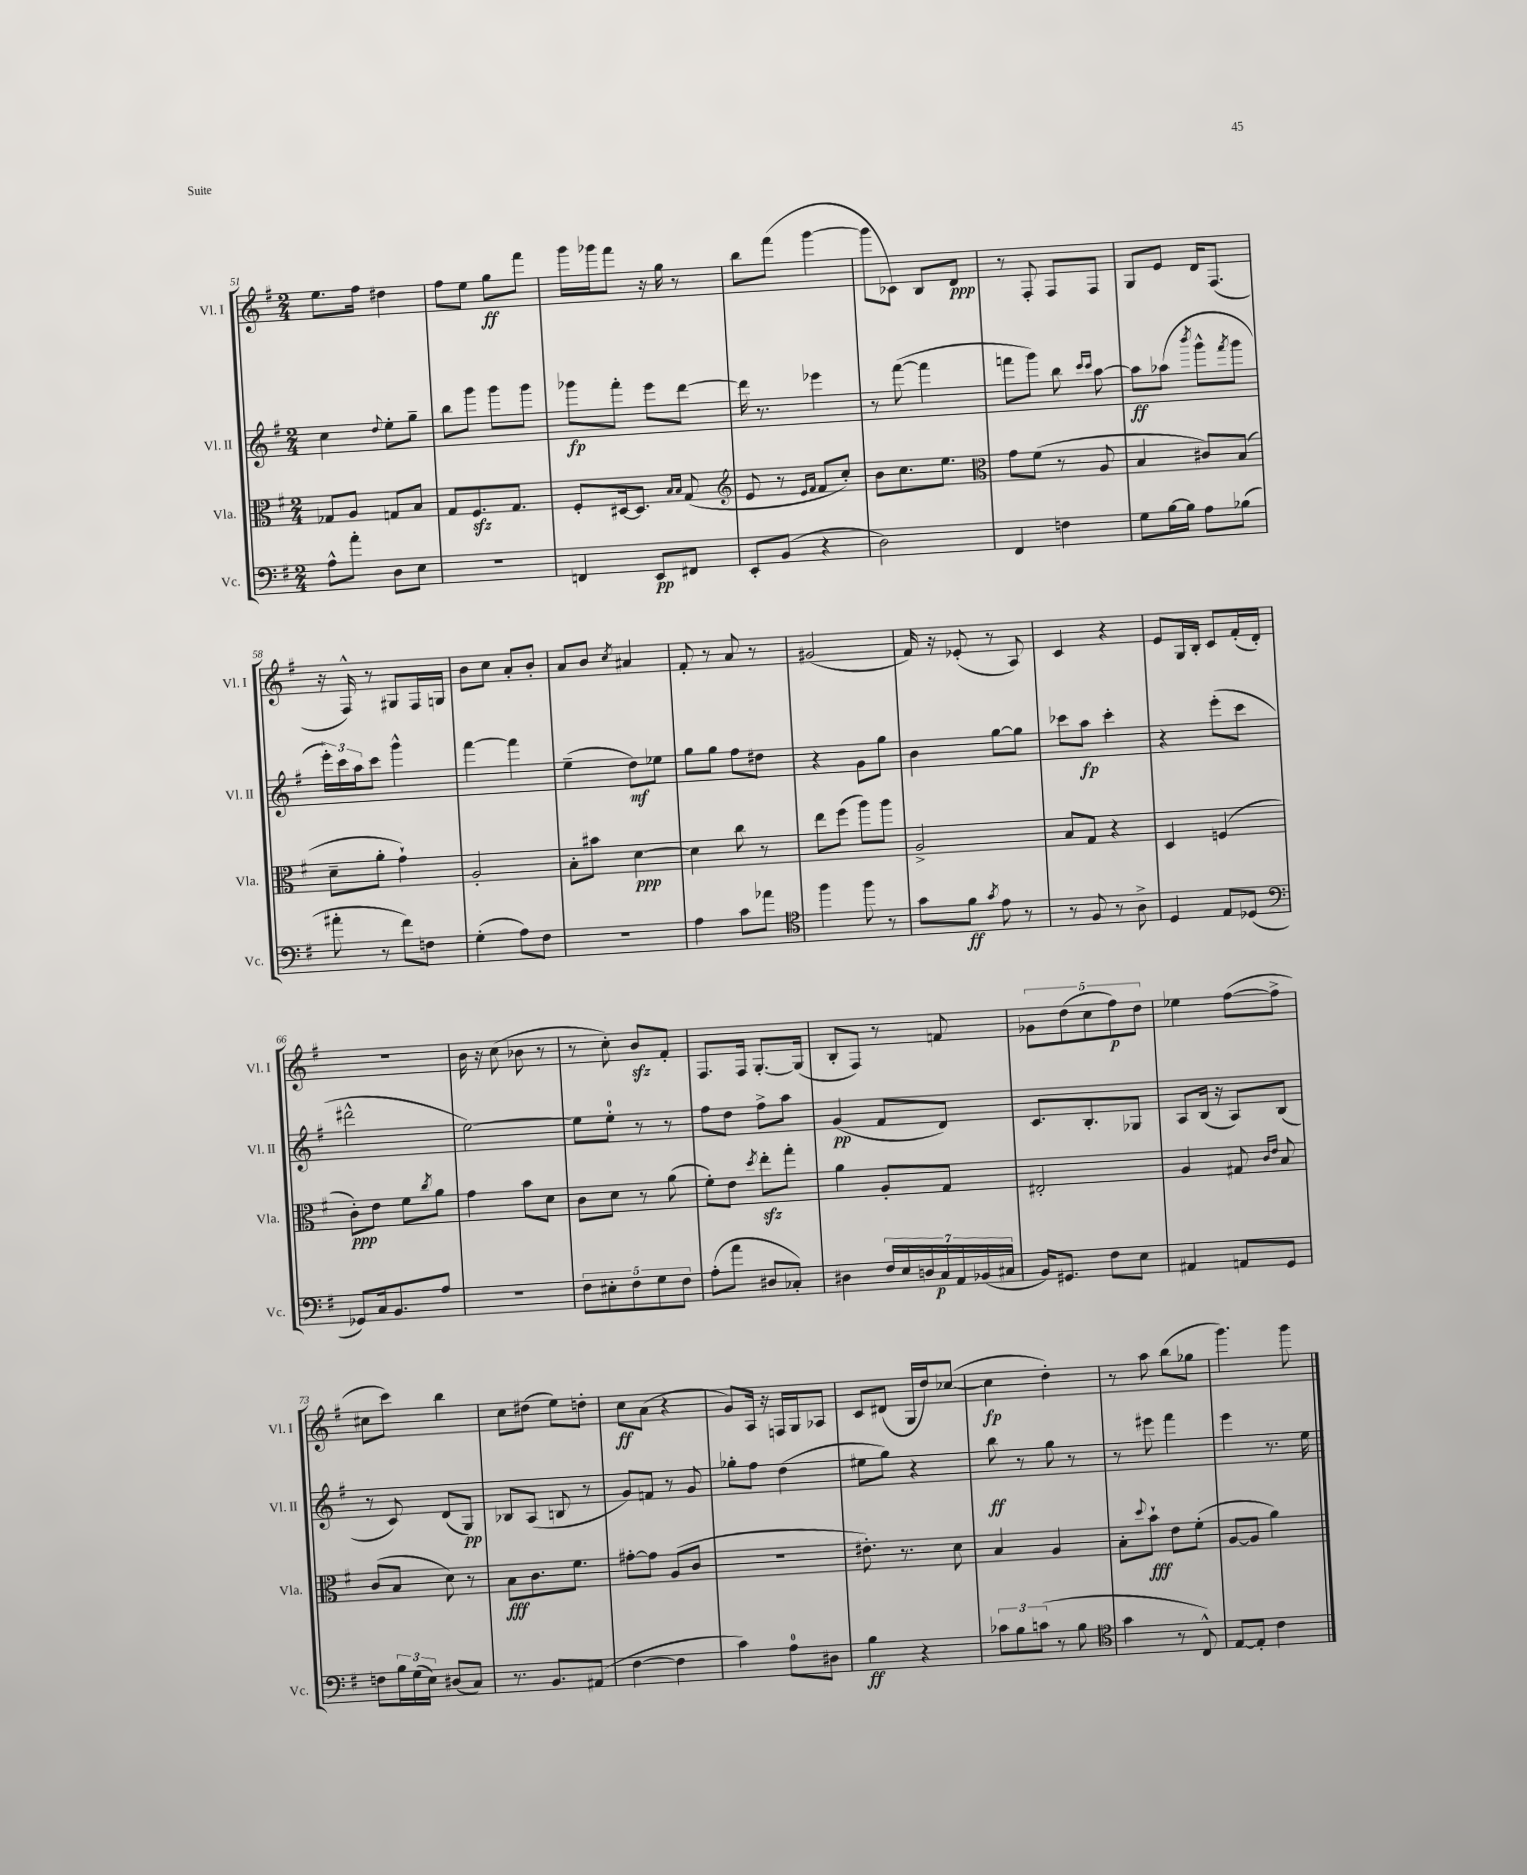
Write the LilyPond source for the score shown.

<<
\new StaffGroup <<
\new Staff = "s0" \with { instrumentName = "Vl. I" shortInstrumentName = "Vl. I" } {
    \clef treble \key g \major \numericTimeSignature \time 2/4
    e''8. fis''16 dis''4 |
    fis''8 e''8 g''8\ff fis'''8 |
    g'''16 ges'''16 fis'''8 r16 g''16 r8 |
    b''8 fis'''8( g'''4~ |
    g'''8 ces'8) b8 d'8\ppp |
    r8 fis8-. fis8 fis8 |
    g8 e'8 d'16 fis8.( |
    r16 fis16-^) r8 gis8 fis16 g16 |
    b'8 c''8 a'8-. b'8-. |
    a'8 b'8 \acciaccatura { c''8 } ais'4 |
    fis'8-. r8 a'8 r8 |
    gis'2( |
    fis'16) r16 ees'8-.( r8 a8) |
    c'4 r4 |
    e'8 g16 b16-. c'8 fis'16-.( d'16-.) |
    r2 |
    b'16 r16 c''8( bes'8 r8 |
    r8 c''8-.) b'8\sfz fis'8-. |
    fis8. fis16 g8.~-. g16( |
    b8-. fis8) r8 f'8 |
    \tuplet 5/4 { ges'8 d''8( c''8 fis''8\p) d''8 } |
    ees''4 fis''8~( fis''8-> |
    cis''8 c'''8) b''4 |
    c''8 dis''8( e''8) d''8-. |
    c''8\ff a'8( r4 |
    g'8) a16 r16 f16 g16 aes8 |
    c'8 dis'8( g16 d''16) ces''8~( |
    ces''4\fp d''4-.) |
    r8 a''8 b''8( ges''8 |
    g'''4.) g'''8 \bar "|." |
}
\new Staff = "s1" \with { instrumentName = "Vl. II" shortInstrumentName = "Vl. II" } {
    \clef treble \key g \major \numericTimeSignature \time 2/4
    c''4 \appoggiatura { d''8 } e''8-. g''8-- |
    b''8 g'''8 g'''8 g'''8 |
    ges'''8\fp fis'''8-. e'''8 d'''8~ |
    d'''16 r8. ees'''4 |
    r8 fis'''8~( fis'''4 |
    f'''8 g'''8) b''8 \grace { c'''16 c'''16 } a''8~ |
    a''8\ff aes''8( \acciaccatura { b'''8 } g'''8-^ \acciaccatura { fis'''8 } g'''8 |
    \tuplet 3/2 { e'''16-.) c'''16 a''16 } c'''8 g'''4-^ |
    fis'''4~ fis'''4 |
    e''4--( d''8\mf) ees''8 |
    g''8 g''8 fis''8 dis''8 |
    r4 g'8 g''8 |
    b'4 g''8~ g''8 |
    ces'''8 a''8\fp ces'''4-. |
    r4 e'''8-.( c'''8 |
    dis'''2-^ |
    e''2~) |
    e''8 e''8-0-. r8 r8 |
    fis''8 d''8 fis''8-> a''8 |
    g'4\pp( fis'8 d'8) |
    c'8. b8.-. ges8 |
    a8 b16( r16 a8) b8( |
    r8 c'8) d'8( g8\pp) |
    bes8 a8( b8 r8 |
    g'8) f'8 r8 g'8 |
    ges''8-. fis''8 d''4( |
    eis''8 g''8) r4 |
    b''8\ff r8 g''8 r8 |
    r8 eis'''8 fis'''4 |
    e'''4 r8. e''16 \bar "|." |
}
\new Staff = "s2" \with { instrumentName = "Vla." shortInstrumentName = "Vla." } {
    \clef alto \key g \major \numericTimeSignature \time 2/4
    ges8 a8 g8 b8 |
    g8 fis8.\sfz g8. |
    fis8-. dis16~ dis8. \grace { b16 b16 } g8( |
    \clef treble e'8 r8 \grace { e'16 fis'16 } fis'8 c''8-.) |
    b'8 c''8. e''8. |
    \clef alto g'8 fis'8( r8 a8 |
    b4 cis'8) b8( |
    d'8-- a'8-. g'4-!) |
    a2-. |
    b8-. bis'8 d'4~\ppp |
    d'4 c''8 r8 |
    e''8 fis''8( a''8) a''8 |
    a2-> |
    b8 g8 r4 |
    d4 f4( |
    c'8-.\ppp) e'8 fis'8 \acciaccatura { c''8 } a'8 |
    g'4 b'8 d'8 |
    c'8 d'8 r8 a'8( |
    fis'8-.) e'8 \acciaccatura { d''8 } e''8-.\sfz g''8-. |
    a'4 a8-. g8 |
    eis2-. |
    a4 gis8 \grace { c'16 e'16 } b8 |
    c'8( b8 d'8) r8 |
    b8\fff c'8. fis'8. |
    gis'8~-. gis'8 a8( c'8 |
    r2 |
    eis'8.-.) r8. d'8 |
    b4 a4 |
    b8-. \appoggiatura { d''8 } b'8-!\fff e'8 fis'8-.( |
    a8~ a8 a'4) \bar "|." |
}
\new Staff = "s3" \with { instrumentName = "Vc." shortInstrumentName = "Vc." } {
    \clef bass \key g \major \numericTimeSignature \time 2/4
    a8-^ a'8-. d8 e8 |
    R2 |
    f,4 e,8\pp fis,8 |
    e,8-. b,8( r4 |
    d2) |
    fis,4 f4 |
    g8 b16~ b16 a8 bes8( |
    ais'8-. r8 fis'8) f8 |
    g4-.( a8) fis8 |
    r2 |
    a4 c'8 aes'8 |
    \clef tenor fis''4 fis''8 r8 |
    g'8 fis'8\ff \acciaccatura { g'8 } e'8 r8 |
    r8 fis8 r8 a8-> |
    d4 e8 des8( |
    \clef bass ges,8) c16 b,8. a8 |
    R2 |
    \tuplet 5/4 { fis8 eis8-. fis8 g8 fis8 } |
    a8-.( a'8 dis8 ces8-.) |
    dis4 \tuplet 7/4 { fis16 e16 d16 c16\p a,16 bes,16( cis16 } |
    b,16) gis,8. fis8 e8 |
    ais,4 a,8 g,8 |
    f8 \tuplet 3/2 { b16 g16( e16) } dis8( c8) |
    r8. b,8. ais,8( |
    fis4~ fis4 |
    c'4) a8-0 dis8 |
    b4\ff r4 |
    \tuplet 3/2 { ces'8 b8 c'8( } r8 b8 |
    \clef tenor g'4 r8 c8-^) |
    e8~ e8-. c'4 \bar "|." |
}
>>
>>
\layout { \context { \Score currentBarNumber = #51 } }
